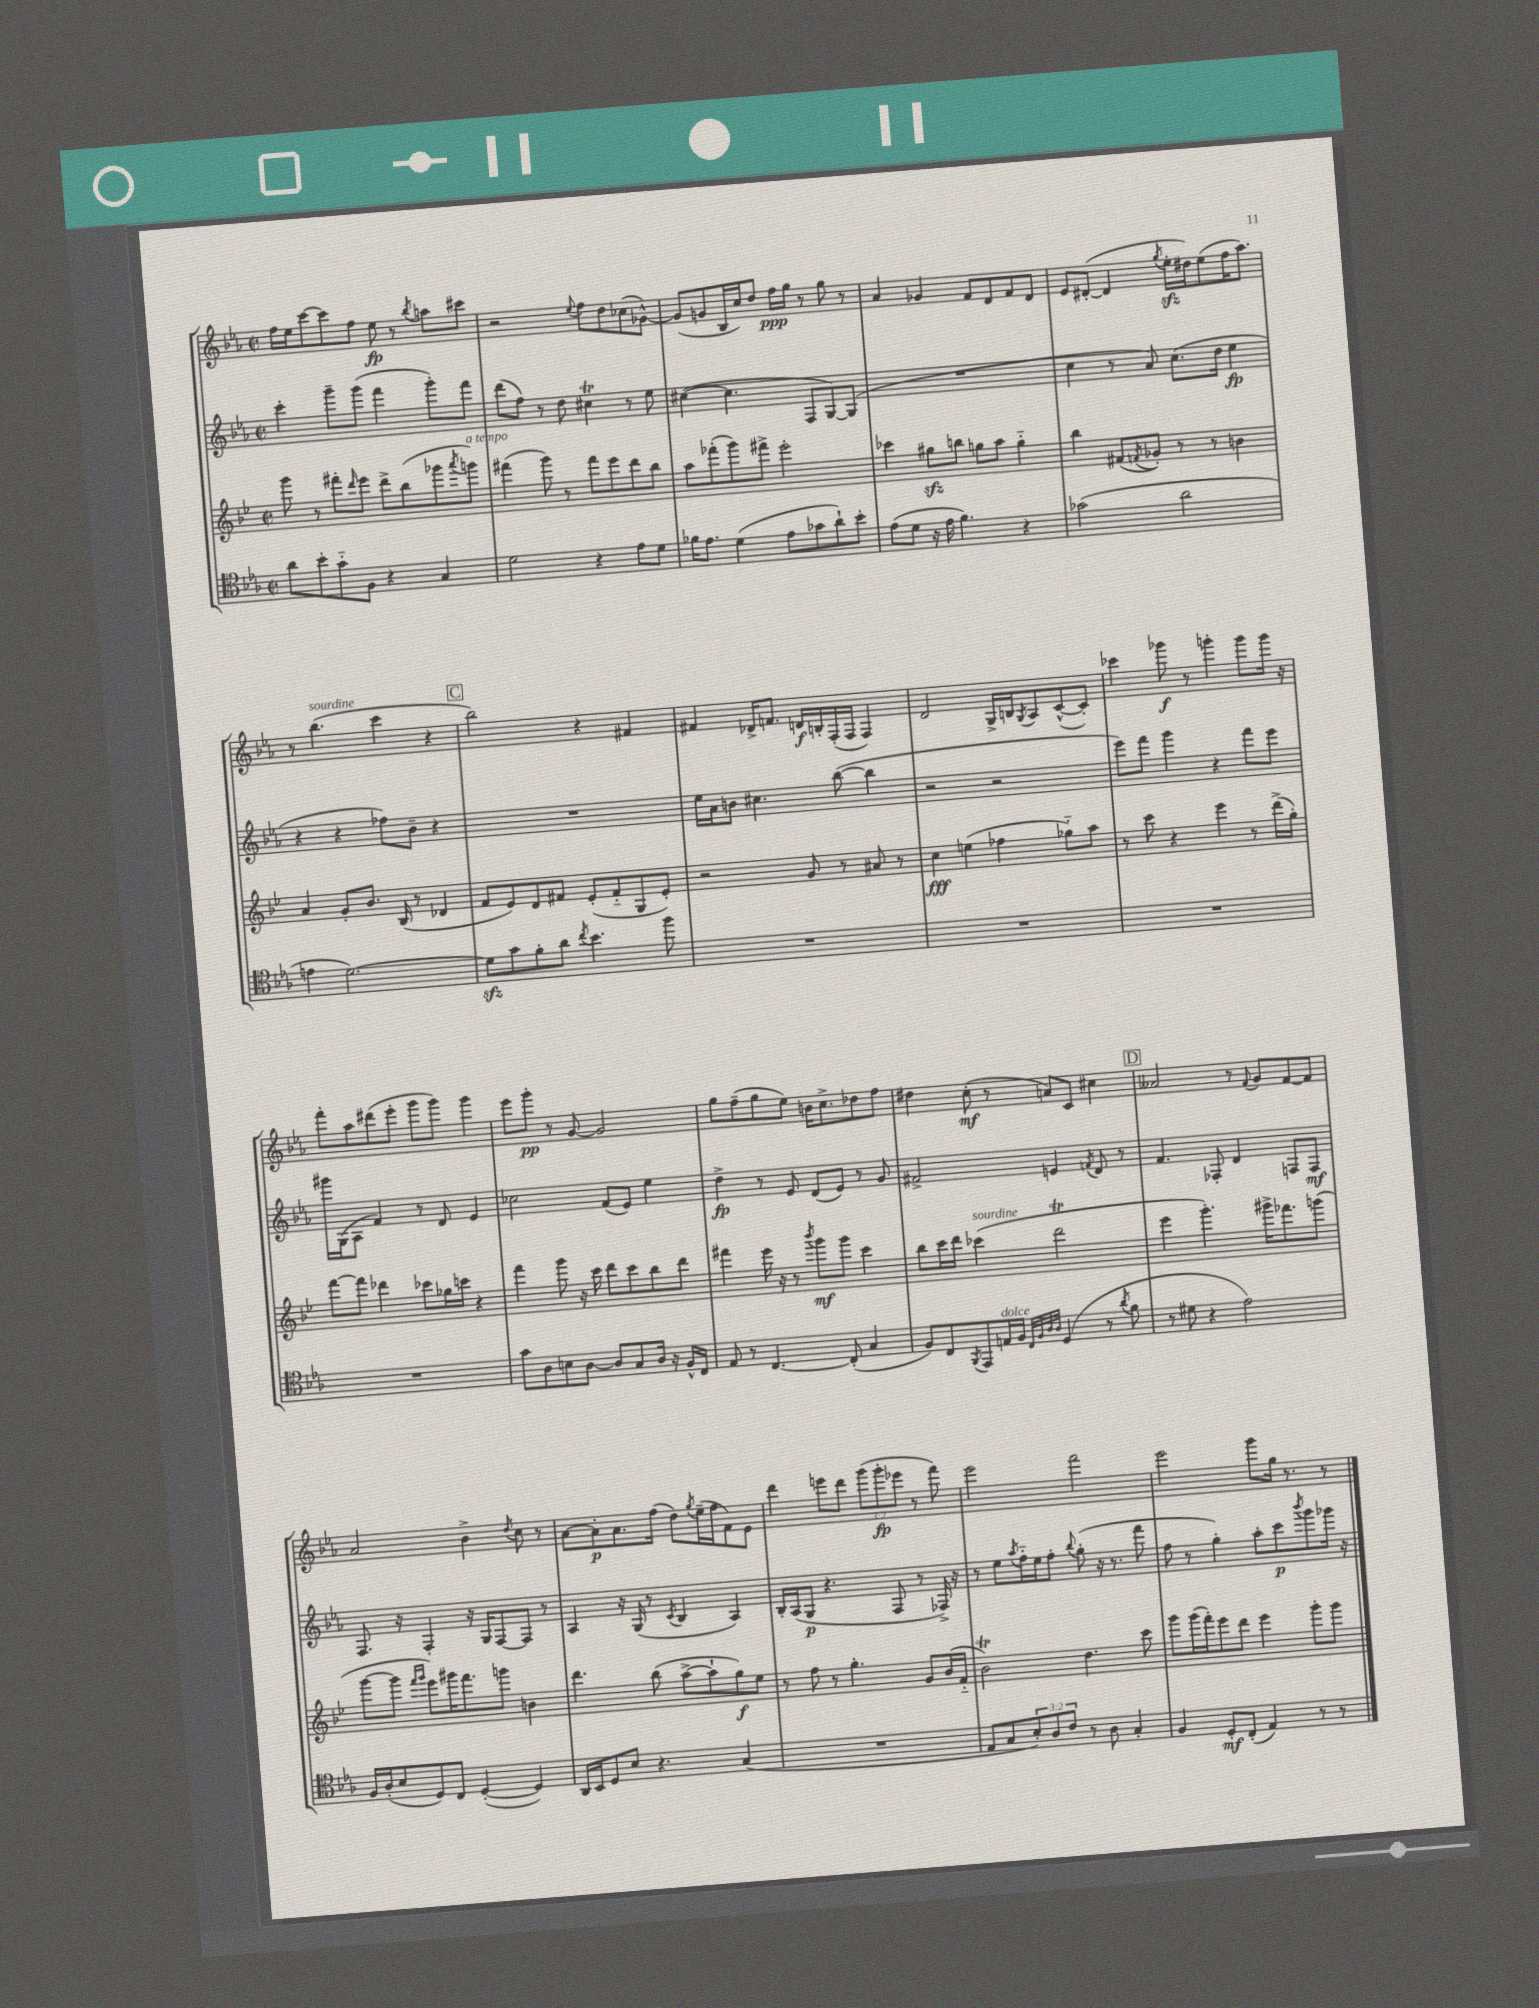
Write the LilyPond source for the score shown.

<<
\new StaffGroup <<
\new Staff = "s0" {
    \clef treble \key ees \major \defaultTimeSignature \time 2/2 \override Staff.TupletNumber.text = #tuplet-number::calc-fraction-text
    f''16 ees''16 c'''8~ c'''8 f''8 ees''8\fp r8 \acciaccatura { bes''8 } a''8 cis'''8 |
    r2 \appoggiatura { ees''8 } f''8 d''8 ces''8( ges'8~-^) |
    ges'8( g'8 bes16 c''16) d''8 f''16\ppp g''16 r8 g''8 r8 |
    aes'4 ges'4 f'8 d'8 f'8 d'8 |
    ees'8 dis'8~-.( dis'4 \acciaccatura { g''8 } ees''16-.\sfz dis''16) ees''8( f''16 aes''8.) |
    r8 bes''4.^\markup { \italic "sourdine" }( c'''4 r4 |
    \mark \markup { \box "C" } bes''2) r4 fis'4 |
    fis'4 des'16-> f'8. d'16\f b16-. f16-.( f16 f4) |
    d'2 g16-> b16 \acciaccatura { g8 } aes8 c'8~-^( c'8-.) |
    ces'''4 ges'''8\f r8 g'''4-. g'''8 g'''16 r16 |
    f'''8-. aes''8 dis'''8( ees'''8-. g'''8 g'''8) g'''4 |
    ees'''8 g'''8-.\pp r8 g'8~ g'2 |
    g''8 f''8--( g''8 ees''8) b'16 c''8.-> des''8 f''8 |
    dis''4 c''8-.\mf( r8 a'8) c'8 cis''4 |
    \mark \markup { \box "D" } aeses'2 r8 \appoggiatura { f'8 } g'8 f'8~ f'8 |
    aes'2 bes'4-> \acciaccatura { d''8 } c''8 r8 |
    aes'8~ aes'8-.\p aes'8. f''16( d''8) \acciaccatura { g''8 } ees''16--( f''16 f'8) ees'8 |
    d'''4 e'''8 d'''8 \tuplet 3/2 { g'''8( g'''8-.\fp ees'''8 } r8 f'''8) |
    ees'''2 f'''2 |
    ees'''2 g'''8 g''16 r8. r8 \bar "|." |
}
\new Staff = "s1" {
    \clef treble \key ees \major \defaultTimeSignature \time 2/2
    c'''4-. g'''8-- g'''8( f'''4 g'''8-.) f'''8 |
    d'''8( f''8) r8 d''8 cis''4\trill r8 ees''8 |
    cis''4~( cis''4. f8 g8~) g8( |
    R1 |
    c''4 r8 aes'8) c''8.( d''16 ees''4\fp |
    r4 r4 fes''8) bes'8-- r4 |
    \mark \markup { \box "C" } R1 |
    ees''16 aes'16 b'8 cis''4. bes''8~( bes''4 |
    r2 r2 |
    ees'''8) f'''8 g'''4 r4 f'''8 ees'''8 |
    gis'''16 g16( aes8 f'4) r8 d'8 ees'4 |
    ces''2 f'8( ees'8) ees''4 |
    d''4->\fp r8 ees'8 d'8( ees'8) r8 g'8 |
    fis'2-> e'4 \acciaccatura { f'8 } d'8 r8 |
    \mark \markup { \box "D" } f'4. fes8-. d'4 f8 f8\mf |
    f8. r16 f4-. r16 g16 f8~ f8 r8 |
    aes4 r16 g16( r8 \acciaccatura { c'8 } bes4 aes4) |
    bes16-. aes16( g8\p r4. f8 r8 fes16->) r16 |
    r8 ees''8 \acciaccatura { aes''8 } f''16-_ ees''16 f''8-. \appoggiatura { bes''8 } g''8-.( r16 r8. f'''8 |
    f''8 r8 g''4-.) aes''8-. c'''8\p \acciaccatura { bes'''8 } g'''8 ges'''16 r16 \bar "|." |
}
\new Staff = "s2" {
    \clef treble \key bes \major \defaultTimeSignature \time 2/2
    g'''8 r8 fis'''8-. \grace { d'''16 } ees'''8 d'''8-> bes''8( ges'''8 \acciaccatura { a'''8 } g'''8^\markup { \italic "a tempo" }) |
    fis'''4( g'''8) r8 fis'''8 ees'''8 d'''8 bes''8 |
    a''8 fes'''8-.( g'''8) fis'''8-> ees'''2-. |
    ces'''4 gis''8\sfz b''8 g''8 a''8 g''4-_ |
    bes''4 fis'8( \acciaccatura { f'8 } ges'8-.) r8 r8 b'4 |
    a'4 g'8-. bes'8. bes16( r8 des'4 |
    \mark \markup { \box "C" } f'8 ees'8) d'8 fis'8 ees'8-.( fis'8-_ g8 ees'8-.) |
    r2 g'8 r8 ais'8 r8 |
    c''4\fff e''4( fes''4 ges''8-_) a''8 |
    r8 c'''8 r4 ees'''4 r8 d'''16->( g''16-.) |
    f'''8~ f'''8 des'''4 ces'''8 ges''16 c'''16 r4 |
    f'''4 g'''8 r16 c'''16 d'''8 c'''8 bes''8 d'''8 |
    fis'''4 ees'''16 r16 r8 \acciaccatura { bes'''8 } g'''8\mf g'''8 c'''4 |
    bes''8 c'''16 d'''16 ces'''4^\markup { \italic "sourdine" }( d'''2\trill |
    \mark \markup { \box "D" } ees'''4 g'''4.-.) gis'''16-> fes'''8. g'''8( |
    g'''8~ g'''8 \grace { f'''16 g'''16 } ees'''8) gis'''16 f'''8. g'''8 b'4 |
    d'''4. bes''8( a''8~-> a''8-! g''8\f) ees''8 |
    r8 f''8 r8 g''4.-. g'8 bes'16( f'16-_ |
    bes'2\trill) d''4. c'''8 |
    g'''8 g'''16( f'''16-.) ees'''8 d'''8 ees'''4 g'''8-. g'''8 \bar "|." |
}
\new Staff = "s3" {
    \clef tenor \key ees \major \defaultTimeSignature \time 2/2 \override Staff.TupletNumber.text = #tuplet-number::calc-fraction-text
    aes'8 bes'8-. g'8-_ f8 r4 g4 |
    d'2 r4 ees'8 d'8 |
    fes'16 ees'8. d'4( ees'8 ges'8 aes'8-!) bes'8-. |
    ees'8( d'8 r16 ees'16 f'4.) r4 |
    ges'2( aes'2 |
    e'4 d'2.~) |
    \mark \markup { \box "C" } d'8\sfz g'8 f'8-. aes'8 \acciaccatura { c''8 } bes'4. f''8 |
    R1 |
    R1 |
    R1 |
    R1 |
    g'8 aes8 b8 aes8~ aes8 g8 aes16 r16 f16-^ c16 |
    ees8 r8 c4.~ c8-.( g4 |
    f8) c8 \acciaccatura { f,8 } ees,8 e16^\markup { \italic "dolce" } f16 \grace { c32 f32 aes32 aes32 } d4( r8 \acciaccatura { aes'8 } f'8 |
    \mark \markup { \box "D" } r8 dis'8 r4 ees'2) |
    f16 aes16-.( bes8 d8) c8 d4~-.( d4) |
    aes,16 bes,16 d8 bes8 r4. g4( |
    R1 |
    ees8 g8 \tuplet 3/2 { bes8-.) aes8 c'8 } r8 aes8 g4-. |
    f4 d8-.\mf c8-.( ees4) r8 r8 \bar "|." |
}
>>
>>
\layout { \context { \Score \remove "Bar_number_engraver" } }
